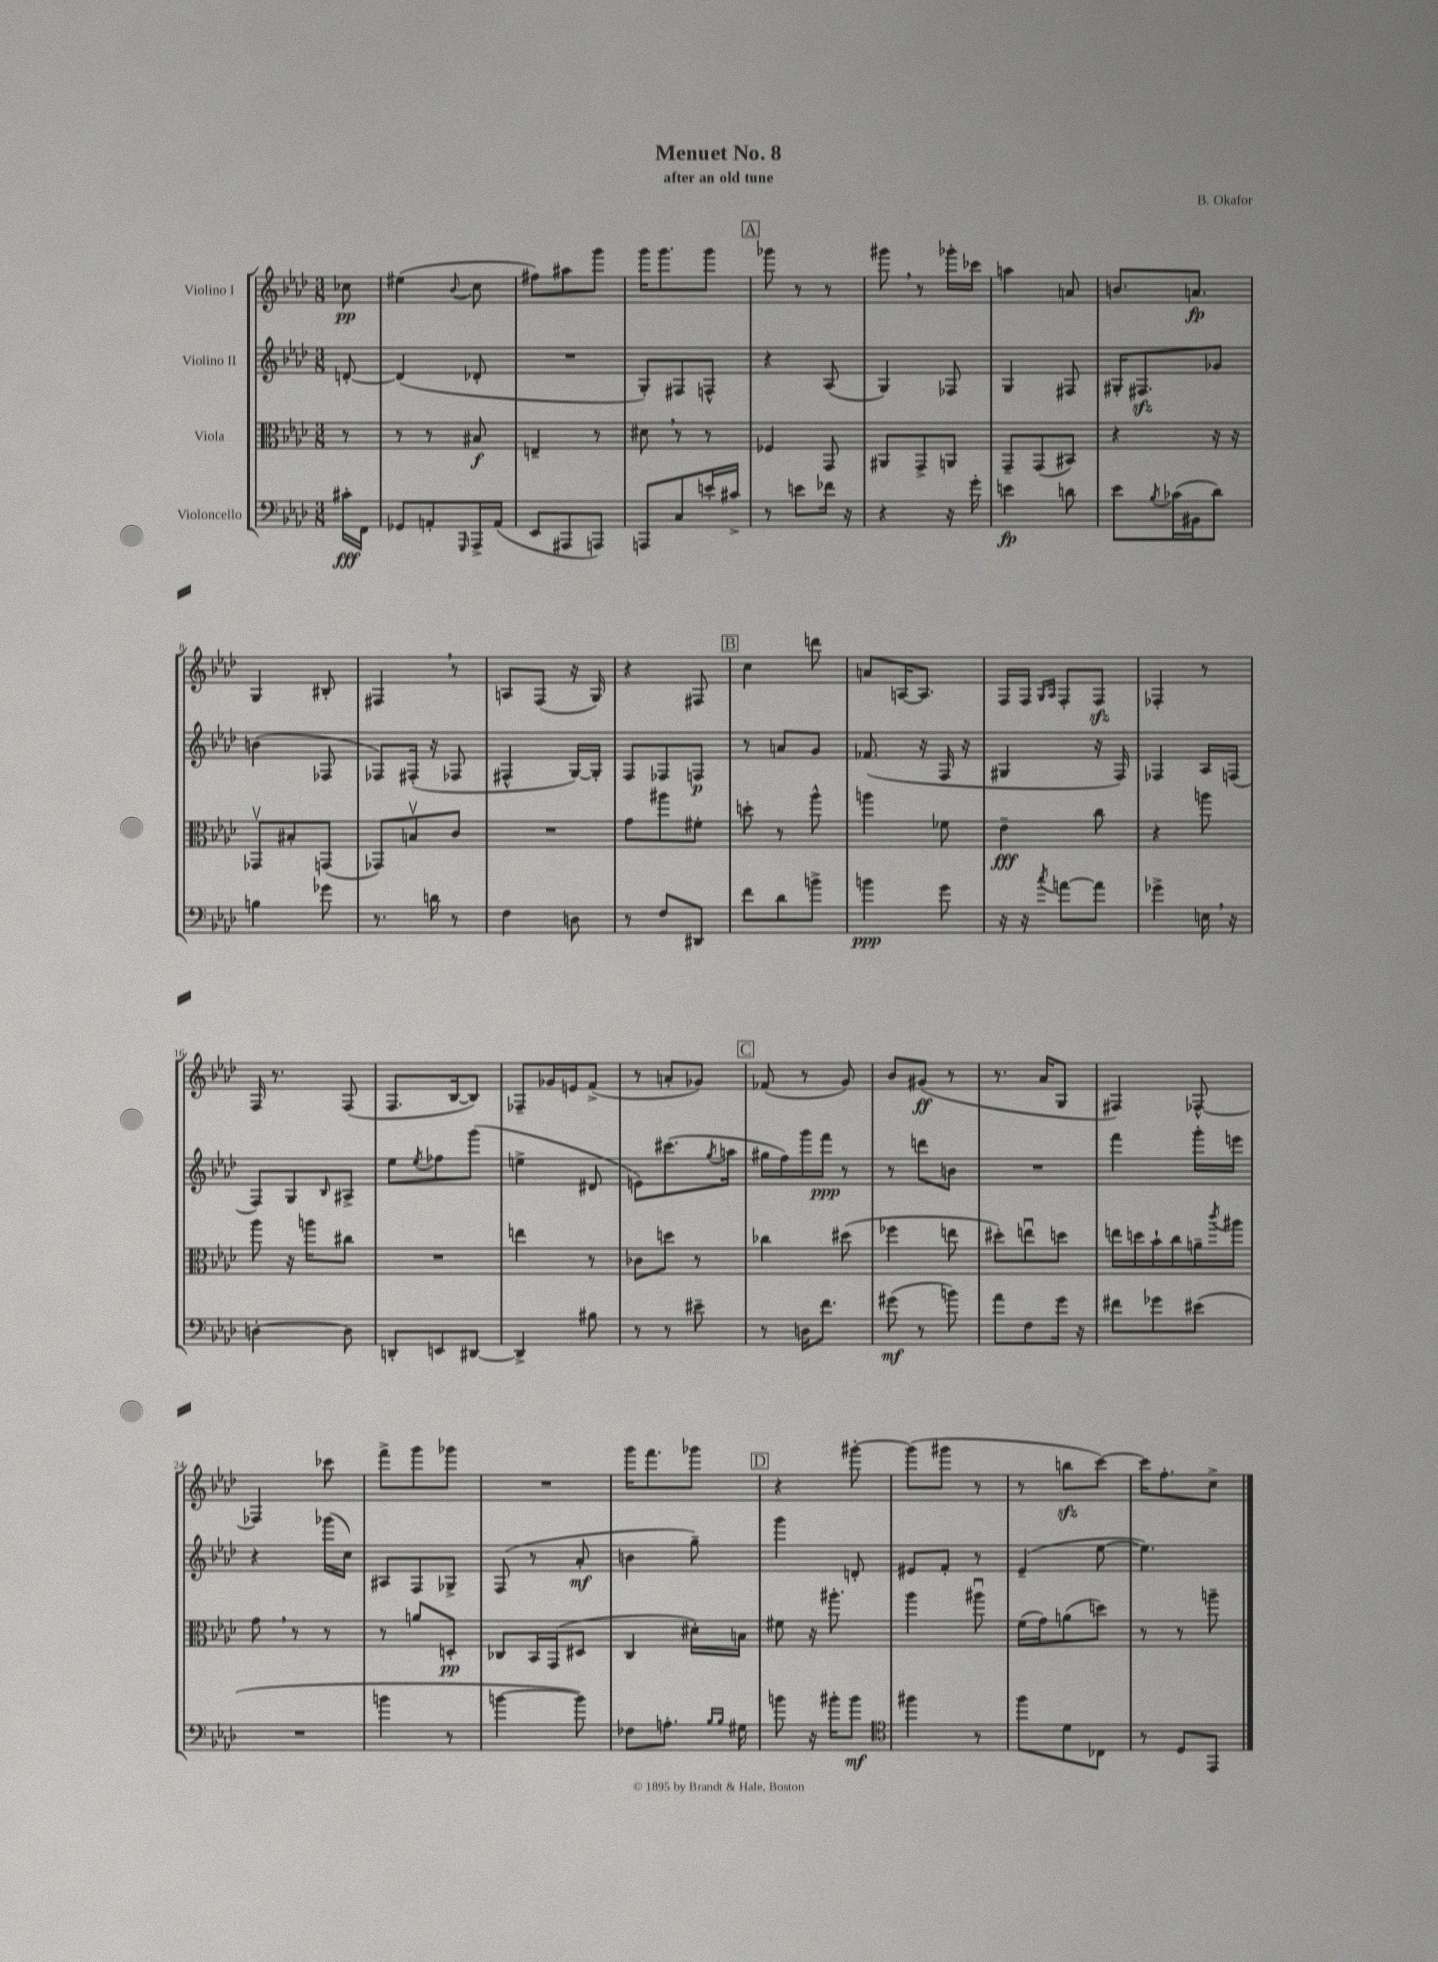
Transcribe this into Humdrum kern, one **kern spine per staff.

**kern	**dynam	**kern	**dynam	**kern	**dynam	**kern	**dynam
*part4	*part4	*part3	*part3	*part2	*part2	*part1	*part1
*staff4	*staff4	*staff3	*staff3	*staff2	*staff2	*staff1	*staff1
*I"Violoncello	*	*I"Viola	*	*I"Violino II	*	*I"Violino I	*
*clefF4	*	*clefC3	*	*clefG2	*	*clefG2	*
*k[b-e-a-d-]	*	*k[b-e-a-d-]	*	*k[b-e-a-d-]	*	*k[b-e-a-d-]	*
*M3/8	*	*M3/8	*	*M3/8	*	*M3/8	*
=	=	=	=	=	=	=	=
16c#X'\LL	fff	8r	.	[8dn'/	.	8cc-X\	pp
16FF\JJ	.	.	.	.	.	.	.
=1	=1	=1	=1	=1	=1	=1	=1
8GG-X/L	.	8r	.	(4d/]	.	(4ee#X\	.
8AAn'/	.	8r	.	.	.	.	.
16qqGGG/	.	.	.	.	.	8qqb-/	.
16AAA-^/L	.	8B#X/	f	8d-X'/	.	8cc\	.
(16AA/JJ	.	.	.	.	.	.	.
=2	=2	=2	=2	=2	=2	=2	=2
8EE-/L	.	4En~/	.	4.r	.	8ff#X\L)	.
8AAA#X/	.	.	.	.	.	8aa#X\	.
8AAAn/J)	.	8r	.	.	.	8ggg\J	.
=3	=3	=3	=3	=3	=3	=3	=3
8AAAn/L	.	8d#X,\	.	8G'/L)	.	16ggg\KL	.
.	.	.	.	.	.	8.ggg\	.
8C/	.	8r	.	8F#X/	.	.	.
16en'/L	.	8r	.	8Fn^^/J	.	8ggg\J	.
16c#X^/JJ	.	.	.	.	.	.	.
!!LO:REH:place=s1:t=A
=4	=4	=4	=4	=4	=4	=4	=4
8r	.	4F-X/	.	4r	.	8ggg-X\	.
8en\L	.	.	.	.	.	8r	.
16f-X\Jk	.	8GG/	.	(8A-/	.	8r	.
16r	.	.	.	.	.	.	.
=5	=5	=5	=5	=5	=5	=5	=5
4r	.	8AA#X/L	.	4G/)	.	8ggg#X,\	.
.	.	8GG^/	.	.	.	8r	.
16r	.	8AAn/J	.	8F-X/	.	16ggg-X'\LL	.
16g'\	.	.	.	.	.	16ccc-X\JJ	.
=6	=6	=6	=6	=6	=6	=6	=6
4en\	fp	8GG~/L	.	4G/	.	4aan\	.
.	.	(8GG/	.	.	.	.	.
8dn\	.	8BB#X/J)	.	8F#X/	.	8an/	.
=7	=7	=7	=7	=7	=7	=7	=7
8e-\L	.	4r	.	16G#X'/KL	.	8.bn/L	.
.	.	.	.	8.F#Xzz/	.	.	.
8qB-/	.	.	.	.	.	.	.
(16c-X\L	.	.	.	.	.	.	.
16BB#X\J	.	.	.	.	.	8.an/J	fp
8d-\J)	.	16r	.	8g-X/J	.	.	.
.	.	16r	.	.	.	.	.
!!LO:LB:g=z
=8	=8	=8	=8	=8	=8	=8	=8
4Bn\	.	8GG-Xv/L	.	(4bn\	.	4G/	.
.	.	8B#X'/	.	.	.	.	.
8g-X\	.	(8GGn/J	.	8F-X/	.	8B#X'/	.
=9	=9	=9	=9	=9	=9	=9	=9
8.r	.	8GG-X/L)	.	8F-X/L)	.	4F#X,/	.
.	.	8Bnv/	.	(16F#X'/Jk	.	.	.
16dn\	.	.	.	16r	.	.	.
8r	.	8c/J	.	8F-X/	.	8r	.
=10	=10	=10	=10	=10	=10	=10	=10
4F\	.	4.r	.	4F#X^^/	.	8An/L	.
.	.	.	.	.	.	(8F/J	.
8Dn\	.	.	.	[16G/LL)	.	16r	.
.	.	.	.	16G'/JJ]	.	16G/)	.
=11	=11	=11	=11	=11	=11	=11	=11
8r	.	8g\L	.	8F/L	.	4r	.
8F/L	.	8aa#X\	.	8F-X/	.	.	.
8DD#X/J	.	8f#X'\J	.	8Fn/J	p	8F#X/	.
!!LO:REH:place=s1:t=B
=12	=12	=12	=12	=12	=12	=12	=12
8f\L	.	8ddn'\	.	8r	.	4cc\	.
8d-\	.	8r	.	8an/L	.	.	.
8bn^\J	.	8aa-^^\	.	8g/J	.	8dddn\	.
=13	=13	=13	=13	=13	=13	=13	=13
4bn\	ppp	4aan\	.	(8.f-X/	.	8an/L	.
.	.	.	.	.	.	[16An/K	.
.	.	.	.	16r	.	8.A/J]	.
8g\	.	8f-X\	.	16F/	.	.	.
.	.	.	.	16r	.	.	.
=14	=14	=14	=14	=14	=14	=14	=14
16r	.	4e-~\	fff	4G#X/	.	16F/LL	.
16r	.	.	.	.	.	16F/JJ	.
.	.	.	.	.	.	16qqG/LL	.
8qcc/	.	.	.	.	.	16qqA-/JJ	.
[8an\L	.	.	.	.	.	8F'/L	.
8a\J]	.	8cc\	.	16r	.	8Fzz/J	.
.	.	.	.	16F/)	.	.	.
=15	=15	=15	=15	=15	=15	=15	=15
4g-X^\	.	4r	.	4F-X/	.	4F-X'/	.
16En,\	.	8aan\	.	16A-/LL	.	8r	.
16r	.	.	.	(16Fn/JJ	.	.	.
!!LO:LB:g=z
=16	=16	=16	=16	=16	=16	=16	=16
[4Dn'\	.	8aa-\	.	8F/L)	.	16F/	.
.	.	.	.	.	.	8.r	.
.	.	16r	.	8G/	.	.	.
.	.	16aan\KL	.	.	.	.	.
.	.	.	.	16qqB-/	.	.	.
8D\]	.	8cc#X\J	.	8A#X^/J	.	(8F/	.
=17	=17	=17	=17	=17	=17	=17	=17
8DDn'/L	.	4.r	.	8ee-\L	.	8.F/L	.
.	.	.	.	8qee-/	.	.	.
8EEn/	.	.	.	8ff-X\	.	.	.
.	.	.	.	.	.	[16B-/k	.
[8DD#X/J	.	.	.	(8ggg\J	.	8B-/J])	.
=18	=18	=18	=18	=18	=18	=18	=18
4DD#^/]	.	4een\	.	4een^\	.	8F-X~/L	.
.	.	.	.	.	.	16g-X/L	.
.	.	.	.	.	.	16en/J	.
8B#X\	.	8r	.	8d#X/	.	(8f^/J	.
=19	=19	=19	=19	=19	=19	=19	=19
8r	.	8c-X\L	.	8en\L)	.	8r	.
8r	.	8ddn\J	.	(8.ccc#X\	.	8an'/L	.
8e#X~\	.	8r	.	.	.	8g-X/J)	.
.	.	.	.	8qgg/	.	.	.
.	.	.	.	16aan\Jk	.	.	.
!!LO:REH:place=s1:t=C
=20	=20	=20	=20	=20	=20	=20	=20
8r	.	4cc-X\	.	16gg#X\LL	.	(8f-X/	.
.	.	.	.	16ff\)	.	.	.
16Dn\KL	.	.	.	16ggg\	.	8r	.
8.f\J	.	.	.	16fff\JJ	ppp	.	.
.	.	(8dd#X\	.	8r	.	8g/)	.
=21	=21	=21	=21	=21	=21	=21	=21
(8g#X\	mf	4ff-X\	.	8r	.	8b-/L	.
8r	.	.	.	8dddn\L	.	(8g#X/J	ff
8bn\)	.	8een\	.	8bn\J	.	8r	.
=22	=22	=22	=22	=22	=22	=22	=22
8a-\L	.	8dd#X'\L)	.	4.r	.	8.r	.
8F\	.	8eenu\	.	.	.	.	.
.	.	.	.	.	.	16a-/KL	.
16g\Jk	.	8ddn\J	.	.	.	8G/J	.
16r	.	.	.	.	.	.	.
=23	=23	=23	=23	=23	=23	=23	=23
8f#X\L	.	16een\LL	.	4fff\	.	4F#X/)	.
.	.	16ddn\	.	.	.	.	.
8g-X\	.	16b-`\	.	.	.	.	.
.	.	16cc\	.	.	.	.	.
(8e#X\J	.	16an~\	.	16ggg'\LL	.	[8F-X^^/	.
.	.	8qccc/	.	.	.	.	.
.	.	16aa#X\JJ	.	16eeen\JJ	.	.	.
!!LO:LB:g=z
=24	=24	=24	=24	=24	=24	=24	=24
4.r	.	8g,\	.	4r	.	4F-X/]	.
.	.	8r	.	.	.	.	.
.	.	8r	.	(16ggg-X\LL	.	8ccc-X\	.
.	.	.	.	16cc\JJ)	.	.	.
=25	=25	=25	=25	=25	=25	=25	=25
4bn\	.	8r	.	8A#X/L	.	8fff^\L	.
.	.	8an/L	.	8F/	.	8ggg\	.
8r	.	8Dn'/J	pp	8G-X^/J	.	8ggg-X\J	.
=26	=26	=26	=26	=26	=26	=26	=26
[4bn\	.	8C-X/L	.	(8F/	.	4.r	.
.	.	16BB-/L	.	8r	.	.	.
.	.	(16GG/J	.	.	.	.	.
8b\])	.	8D#X/J	.	8a-'/	mf	.	.
=27	=27	=27	=27	=27	=27	=27	=27
8F-X\L	.	4C/	.	4bn\	.	16ggg\KL	.
.	.	.	.	.	.	8.fff\	.
8.An'\J	.	.	.	.	.	.	.
.	.	16d#X'\LL)	.	8gg~\)	.	8ggg-X\J	.
16qqB-/LL	.	.	.	.	.	.	.
16qqB-/JJ	.	.	.	.	.	.	.
16G#X\	.	16Bn\JJ	.	.	.	.	.
!!LO:REH:place=s1:t=D
=28	=28	=28	=28	=28	=28	=28	=28
8bn\	.	8f#X\	.	4ggg\	.	4r	.
16r	.	16r	.	.	.	.	.
16b#X'\KL	.	8.aa#X'\	.	.	.	.	.
8b#\J	mf	.	.	8dn'/	.	[8ggg#X'\	.
=29	=29	=29	=29	=29	=29	=29	=29
*clefC4	*	*	*	*	*	*	*
4ff#X\	.	4aa-\	.	8e#X/L	.	(8ggg#\L]	.
.	.	.	.	8f'/J	.	8ggg#X\J	.
8r	.	8aa#Xu\	.	8r	.	8r	.
=30	=30	=30	=30	=30	=30	=30	=30
8ff\L	.	(16f\LL	.	(4e-~/	.	8r	.
.	.	16g\J)	.	.	.	.	.
8d-\	.	(8an\	.	.	.	8bbnzz\L	.
8C-X\J	.	8ddn\J)	.	[8ee-\	.	[8ccc\J)	.
=31	=31	=31	=31	=31	=31	=31	=31
8r	.	8r	.	4.ee-\])	.	16ccc\KL]	.
.	.	.	.	.	.	8.ff'\	.
8D-/L	.	8r	.	.	.	.	.
8EE-/J	.	8aan~\	.	.	.	8cc^\J	.
==	==	==	==	==	==	==	==
*-	*-	*-	*-	*-	*-	*-	*-
